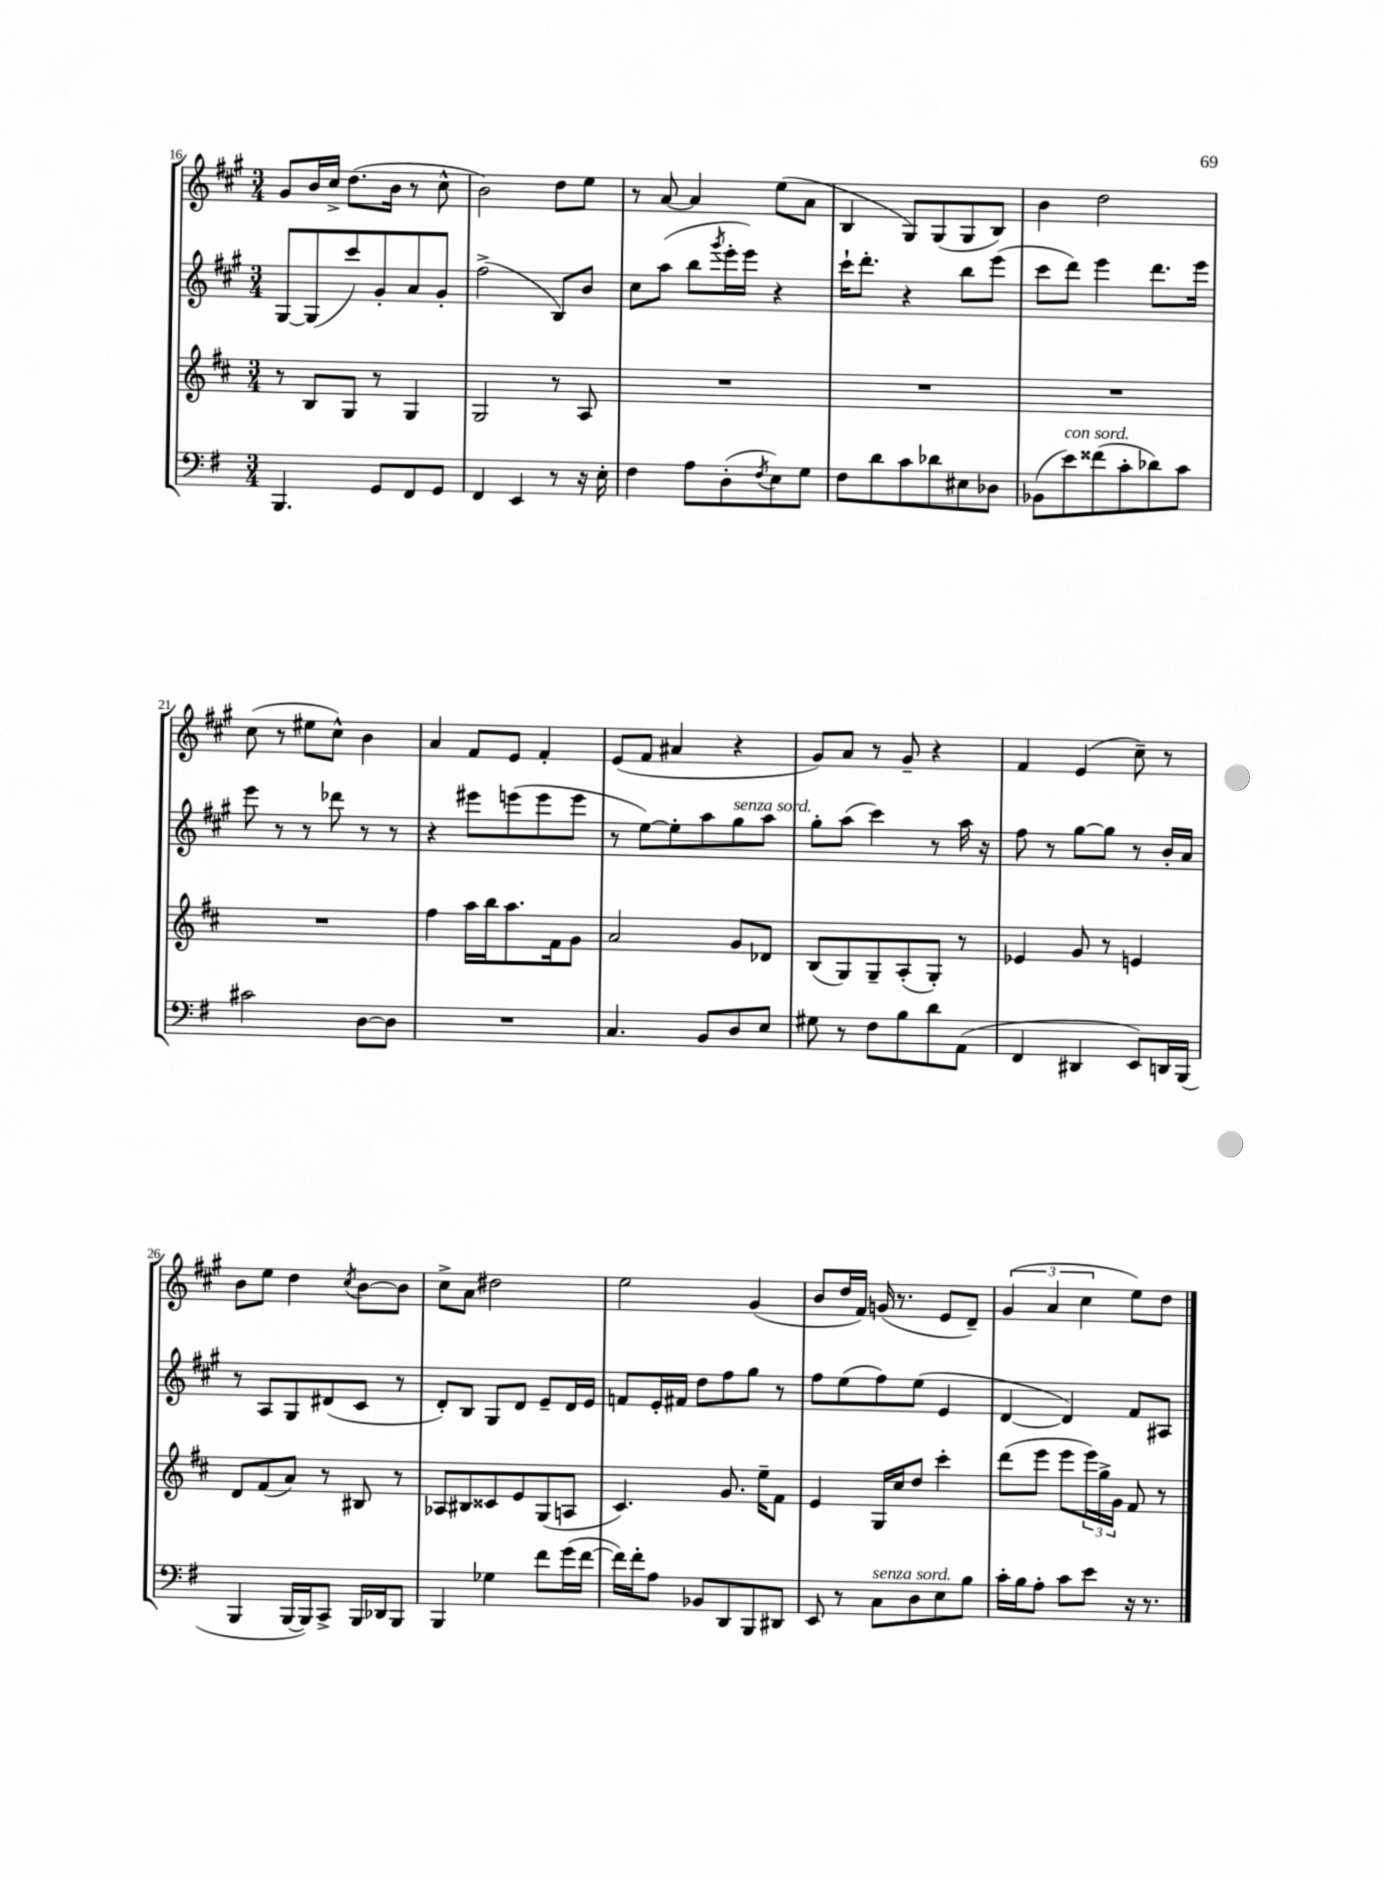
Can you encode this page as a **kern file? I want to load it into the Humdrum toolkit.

**kern	**kern	**kern	**kern
*staff4	*staff3	*staff2	*staff1
*clefF4	*clefG2	*clefG2	*clefG2
*k[f#]	*k[f#c#]	*k[f#c#g#]	*k[f#c#g#]
*M3/4	*M3/4	*M3/4	*M3/4
4.BBB	8r	[8G#	8g#
.	8B	(8G#]	16b
.	.	.	16cc#^
.	8G	8ccc#)	(8.dd
8GG	8r	8g#'	.
.	.	.	16b
8FF#	4G	8a	8r
8GG	.	8g#'	8cc#^^
=	=	=	=
4FF#	2G	(2ff#^	2b)
4EE	.	.	.
8r	8r	8B)	8dd
16r	8A	8b	8ee
16E'	.	.	.
=	=	=	=
4F#	2.r	8cc#	8r
.	.	(8aa	[8a
8A	.	8bb	4a]
.	.	8qggg#	.
(8D'	.	16eee'	.
.	.	16eee)	.
8qF#	.	.	.
8E)	.	4r	(8ee
8G	.	.	8a
=	=	=	=
8F#	2.r	16ccc#`	4B
.	.	8.ddd'	.
8d	.	.	.
8c	.	4r	8G#)
8d-	.	.	(8G#
8E#	.	8bb	8G#
8D-	.	(8eee	8B)
=	=	=	=
(8BB-	2.r	8ccc#	4b
8e)	.	8ddd)	.
(8f##	.	4eee	2dd
8c'	.	.	.
8d-)	.	8.ddd	.
8c	.	.	.
.	.	16eee	.
=	=	=	=
2c#	2.r	8eee	(8cc#
.	.	8r	8r
.	.	8r	8ee#
.	.	8ddd-	8cc#^^)
[8D	.	8r	4b
8D]	.	8r	.
=	=	=	=
2.r	4ff#	4r	4a
.	16aa	8eee#	8f#
.	16bb	.	.
.	8.aa	(8eee	8e
.	.	8eee	4f#'
.	16f#	.	.
.	8g	8eee	.
=	=	=	=
4.C	2a	8r	(8e
.	.	[8ee)	8f#
.	.	8ee']	4a#
8BB	.	8aa	.
8D	8g	8gg#	4r
8E	8d-	8aa	.
=	=	=	=
8G#	(8B	8gg#'	8g#)
8r	8G)	(8aa	8a
8F#	8G~	4ccc#)	8r
8B	(8A'	.	8g#~
8d	8G')	8r	4r
(8AA	8r	16aa	.
.	.	16r	.
=	=	=	=
4FF#	4e-	8ff#	4f#
.	.	8r	.
4DD#	8g	[8gg#	(4e
.	8r	8gg#]	.
8EE)	4e	8r	8cc#~)
16DD	.	16b'	8r
(16BBB	.	16a	.
=	=	=	=
4BBB	8d	8r	8b
.	(8f#	8A	8ee
[16BBB	8a)	8G#	4dd
16BBB])	.	.	.
8CC^	8r	(8d#	.
.	.	.	8qcc#
16BBB	8B#	8c#	[8b
16DD-	.	.	.
8BBB	8r	8r	8b]
=	=	=	=
4BBB	8A-	8d')	8cc#^
.	8B#	8B	8a
4G-	8c##	8G#	2dd#
.	8e	8d	.
8f#	(8G	8e~	.
(16g	8A	16d	.
[16f#	.	16e	.
=	=	=	=
16f#])	4.c#)	8f	2ee
16f#'	.	.	.
8A	.	16e'	.
.	.	16f#	.
8BB-	.	8dd	.
8DD	8.g	8ff#	.
8BBB	.	8gg#	(4g#
.	16ee~	.	.
8DD#	8f#	8r	.
=	=	=	=
8EE	4e	8ff#	8b
8r	.	(8ee	16dd
.	.	.	16f#)
8C	16G	8ff#)	(16g
.	16cc#	.	8.r
8D	8dd	(8ee	.
8E	4ccc#'	4e	8e
8B	.	.	8d~)
=	=	=	=
16c'	(8ddd	[4d	(6g#
16B	.	.	.
8A'	8eee	.	.
.	.	.	6a
8c	8eee	4d])	.
.	.	.	6cc#
8e	24eee)	.	.
.	24gg^	.	.
.	24g	.	.
16r	8f#	8f#	8ee)
8.r	.	.	.
.	8r	8A#	8dd
==	==	==	==
*-	*-	*-	*-
